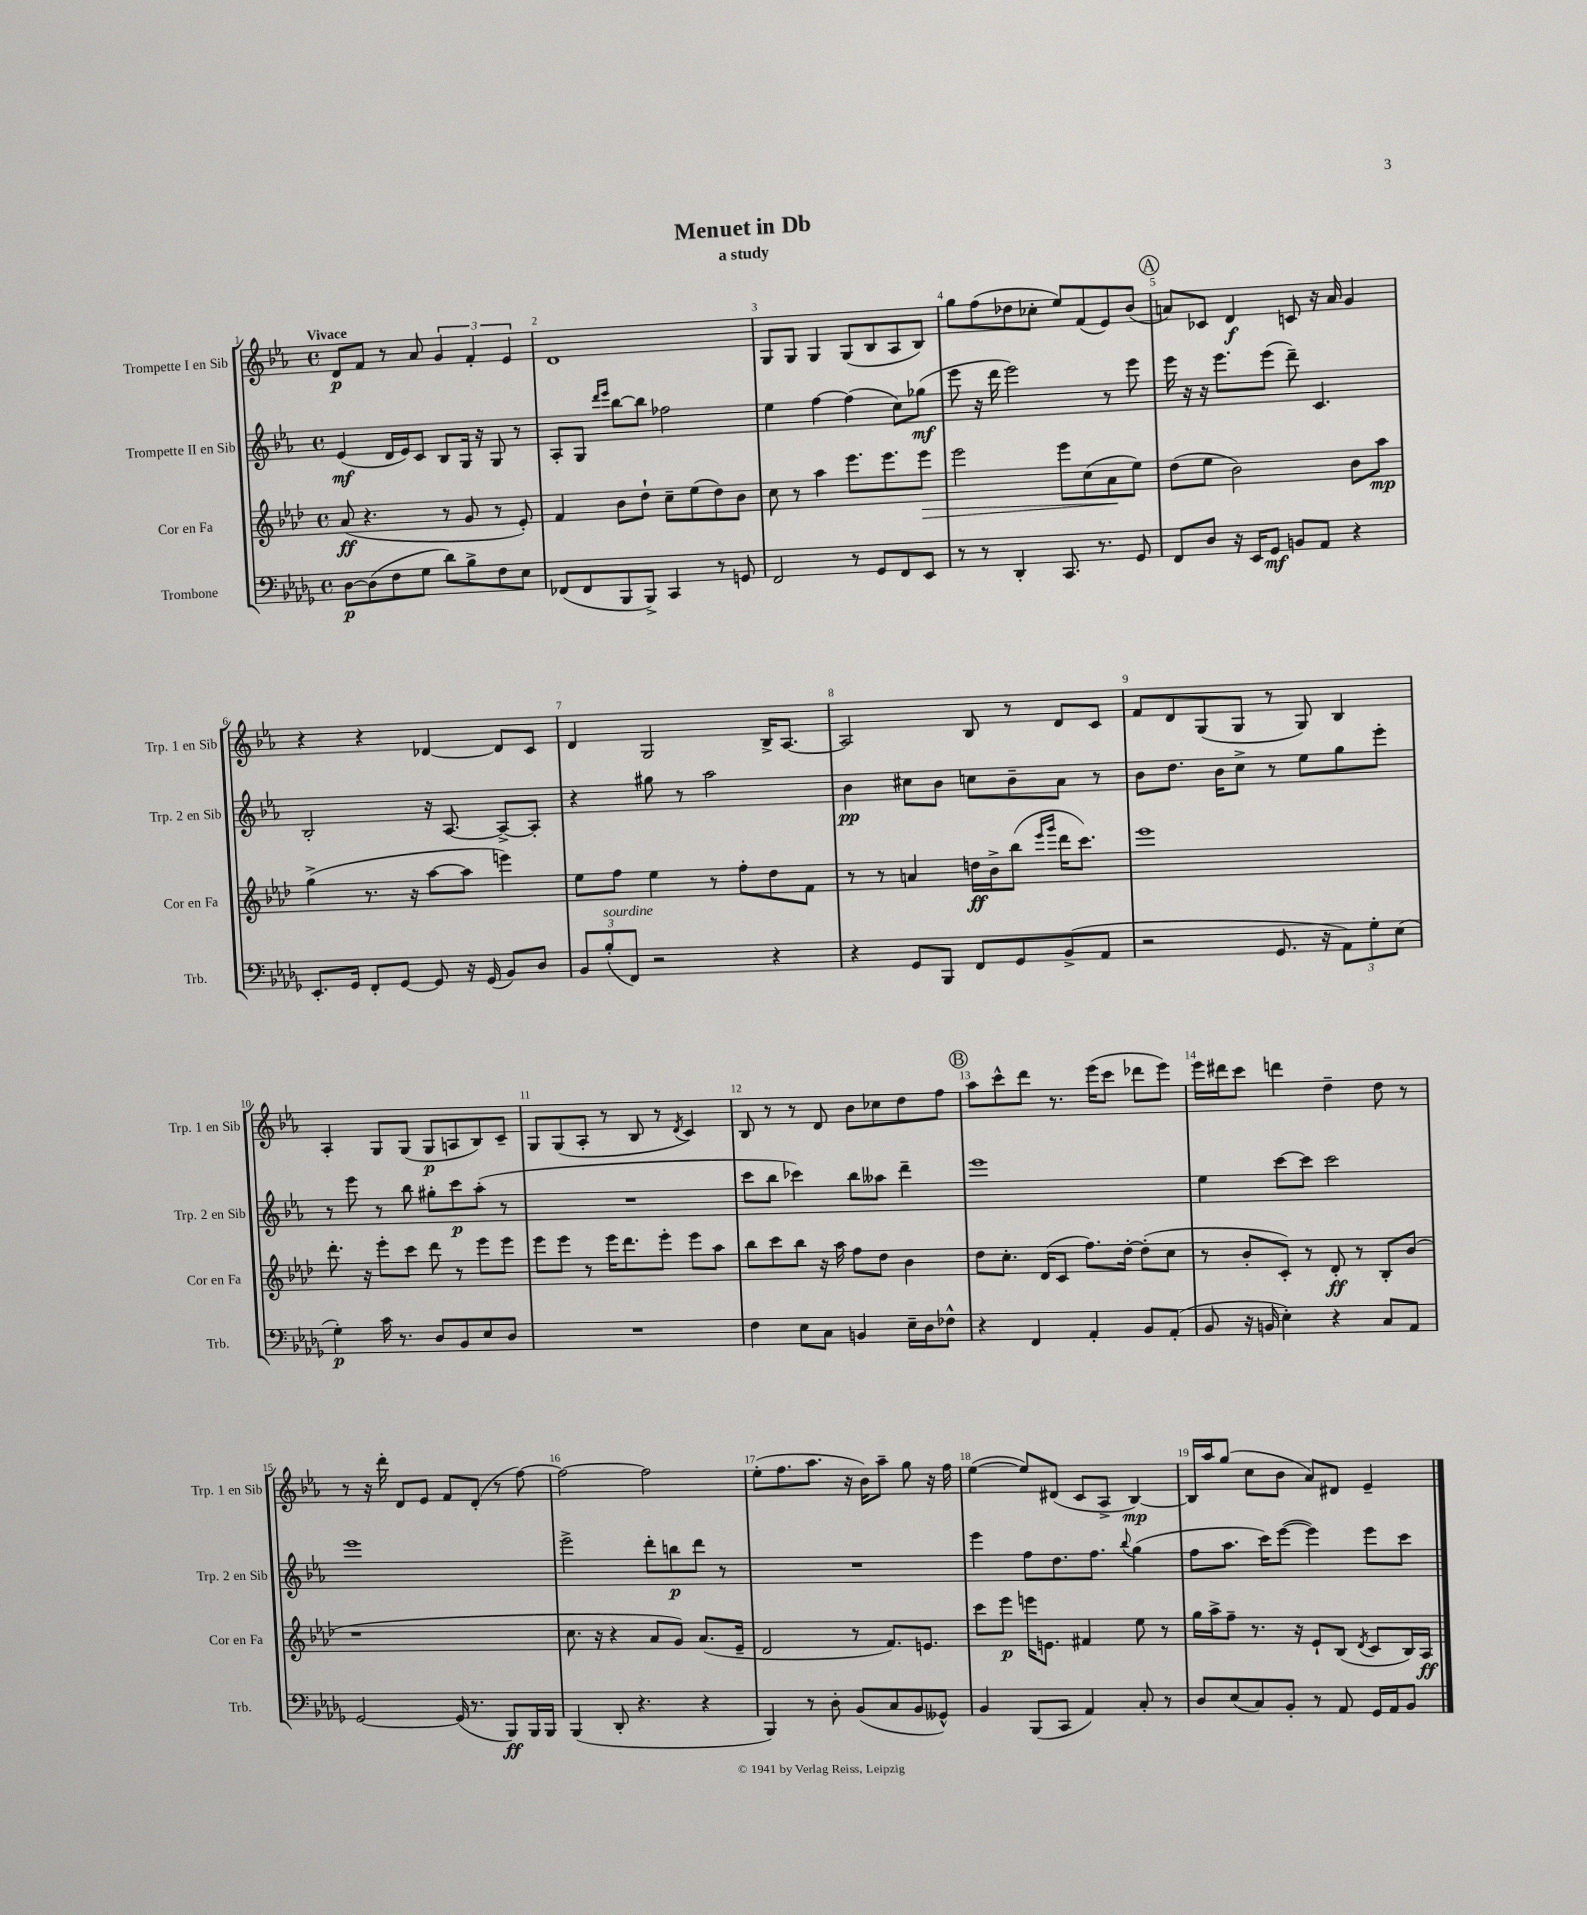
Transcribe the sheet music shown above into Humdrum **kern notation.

**kern	**kern	**kern	**kern
*staff4	*staff3	*staff2	*staff1
*clefF4	*clefG2	*clefG2	*clefG2
*k[b-e-a-d-g-]	*k[b-e-a-d-]	*k[b-e-a-]	*k[b-e-a-]
*M4/4	*M4/4	*M4/4	*M4/4
*met(c)	*met(c)	*met(c)	*met(c)
[8D-	(8a-	(4e-	8d
(8D-]	4.r	.	8f
8F	.	16d	8r
.	.	16e-)	.
8G-	.	8c	8a-
8d-)	8r	8B-	6g
8B-^	8g	16G	.
.	.	.	6f'
.	.	16r	.
8F	8r	8G	.
.	.	.	6e-
8E-	8e-')	8r	.
=	=	=	=
(8FF-	4f	8A-'	1d
8FF-	.	8G	.
.	.	16qqddd	.
.	.	16qqeee-	.
8BBB-	8b-	[8bb-	.
8BBB-^)	8dd-`	8bb-]	.
4CC	8cc~	2ff-	.
.	(8ee-	.	.
8r	8dd-)	.	.
8GG	8b-	.	.
=	=	=	=
2FF	8cc	4ee-	8G
.	8r	.	8G
.	4aa-	[4ff	4G
8r	8.eee-	(4ff]	(8G
8GG-	.	.	8B-
.	8.eee-	.	.
8FF	.	8cc)	8A-
8EE-	8eee-	(8gg-	8B-)
=	=	=	=
8r	2eee-	8eee-	8gg
8r	.	16r	(8ff
.	.	16ddd	.
4DD-'	.	2eee-)	8dd-
.	.	.	8cc-'
8.CC	8eee-	.	8ee-)
.	(8cc	.	(8f
8.r	.	.	.
.	8a-	8r	8e-)
8GG-	8ee-)	8eee-	(8b-
=	=	=	=
8FF	(8dd-	16eee-	8a)
.	.	16r	.
8D-	8ee-	16r	8c-
.	.	8.eee-	.
16r	2b-)	.	4d
16EE-	.	.	.
8GG-	.	(8eee-	.
8BB	.	8ddd~)	8c
8AA-	.	4.c	16r
.	.	.	16a
4r	8b-	.	4g
.	8aa-	.	.
=	=	=	=
8.EE-'	(4gg^	2B-'	4r
16GG-	.	.	.
8FF'	8.r	.	4r
[8GG-	.	.	.
.	16r	.	.
8GG-]	[8aa-	16r	[4d-
.	.	[8.A-	.
16r	8aa-]	.	.
(16GG-	.	.	.
8BB-)	4eee)	8A-^_	8d-]
8D-	.	8A-']	8c
=	=	=	=
12BB-	8ee-	4r	4d
(12B-'	.	.	.
.	8ff	.	.
12FF)	.	.	.
2r	4ee-	8gg#	2G
.	.	8r	.
.	8r	2aa-	.
.	8ff'	.	.
4r	8dd-	.	16B-^
.	.	.	[8.A-
.	8f	.	.
=	=	=	=
4r	8r	4b-	2A-]
.	8r	.	.
8GG-	4a	8cc#	.
8BBB-	.	8b-	.
8FF	16dd	8cc	8B-
.	16b-^	.	.
8GG-	(8bb-	8b-~	8r
.	16qqeee-	.	.
.	16qqggg	.	.
(8BB-^	16ddd-	8a-	8d
.	8.ccc)	.	.
8AA-	.	8r	8c
=	=	=	=
2r	1eee-	8b-	8f
.	.	8.dd	8d
.	.	.	(8G
.	.	16b-	.
.	.	8cc^	8G
8.GG-	.	8r	8r
.	.	8ee-	8G)
16r	.	.	.
12AA-)	.	8gg	4B-
12G-'	.	.	.
.	.	8eee-'	.
(12E-	.	.	.
=	=	=	=
4G-')	8.ddd-'	8r	4A-'
.	.	8eee-	.
.	16r	.	.
16c	8eee-'	8r	8G
8.r	.	.	.
.	8ccc	8bb-	(8G
8D-	8ddd-	8gg#'	8G
8BB-	8r	8ccc	8A
8E-	8eee-	(8aa-'	8B-)
8D-	8eee-	8r	8c~
=	=	=	=
1r	8eee-	1r	8G
.	8eee-	.	(8G
.	8r	.	8A-'
.	16eee-	.	8r
.	8.ddd-	.	.
.	.	.	8B-
.	8eee-'	.	8r
.	.	.	8qd
.	8eee-	.	4c)
.	8aa-	.	.
=	=	=	=
4F	8bb-	8ccc	8B-
.	8ccc	8bb-	8r
8E-	8bb-	4ccc-)	8r
8C	16r	.	8d
.	16aa-	.	.
4BB	8ff	8bb-	8b-
.	8dd-	8aa--	8cc-
16E-~	4b-	4ddd~	8dd
16D-	.	.	.
8F-^^	.	.	8ff
=	=	=	=
4r	8dd-	1eee-	8aa-
.	8.cc'	.	8ccc^^
4FF	.	.	8ddd
.	(16d-	.	.
.	8c	.	8.r
4AA-'	8.ff)	.	.
.	.	.	(16eee-
.	.	.	8ccc
.	[16dd-'	.	.
8BB-	(8dd-']	.	8ddd-
(8AA-'	8cc	.	8eee-)
=	=	=	=
8BB-	8r	4ee-	16eee-
.	.	.	16ddd#
16r	8b-'	.	8ccc
16BB	.	.	.
4E-')	8c')	[8ccc	4ddd
.	8r	8ccc]	.
4r	8d-'	2ccc	4dd~
.	8r	.	.
8C	8B-'	.	8dd
8AA-	(8b-	.	8r
=	=	=	=
[2GG-	1r	1eee-	8r
.	.	.	16r
.	.	.	16ddd'
.	.	.	8d
.	.	.	8e-
(16GG-]	.	.	8f
8.r	.	.	.
.	.	.	(8d'
8BBB-)	.	.	8r
16BBB-	.	.	[8ff)
16BBB-	.	.	.
=	=	=	=
(4BBB-	8.cc	2eee-^	2ff_
.	16r	.	.
8DD-'	4r	.	.
4.r	.	.	.
.	8a-	8ddd'	2ff]
.	8g)	8bb	.
4r	(8.a-	8ddd	.
.	.	8r	.
.	16e-~	.	.
=	=	=	=
4BBB-)	2d-	1r	(8ee-'
.	.	.	8.ff
8r	.	.	.
.	.	.	8.aa-
8D-'	.	.	.
(8BB-	8r	.	16r
.	.	.	16b-)
8C	8.f)	.	8aa-~
8BB-	.	.	8gg
.	8.e	.	.
8GG--^^)	.	.	16r
.	.	.	16ff
=	=	=	=
4BB-	8ccc	4eee-	([4ee-
.	8eee-	.	.
(8BBB-	16eee	8ff	8ee-])
.	8.e	.	.
8CC	.	8.dd	(8d#
4AA-)	4f#	.	8c
.	.	8.ff	.
.	.	.	8A-^
.	.	8qqbb-	.
8C'	8ee-	(4gg	[4B-)
8r	8r	.	.
=	=	=	=
8D-	16gg	8ff	16B-]
.	16aa-^	.	16aa-
(8E-	8ff~	8.aa-	(8gg
8C)	8.r	.	8cc
.	.	16ccc)	.
8BB-'	.	([8eee-	8b-
.	16r	.	.
8r	8e-`	4eee-])	8a-)
8AA-	(8B-	.	8d#
.	8qd-	.	.
16GG-	8c	8eee-	4e-~
16AA-	.	.	.
8BB-	16B-)	8ccc	.
.	16A-	.	.
==	==	==	==
*-	*-	*-	*-
